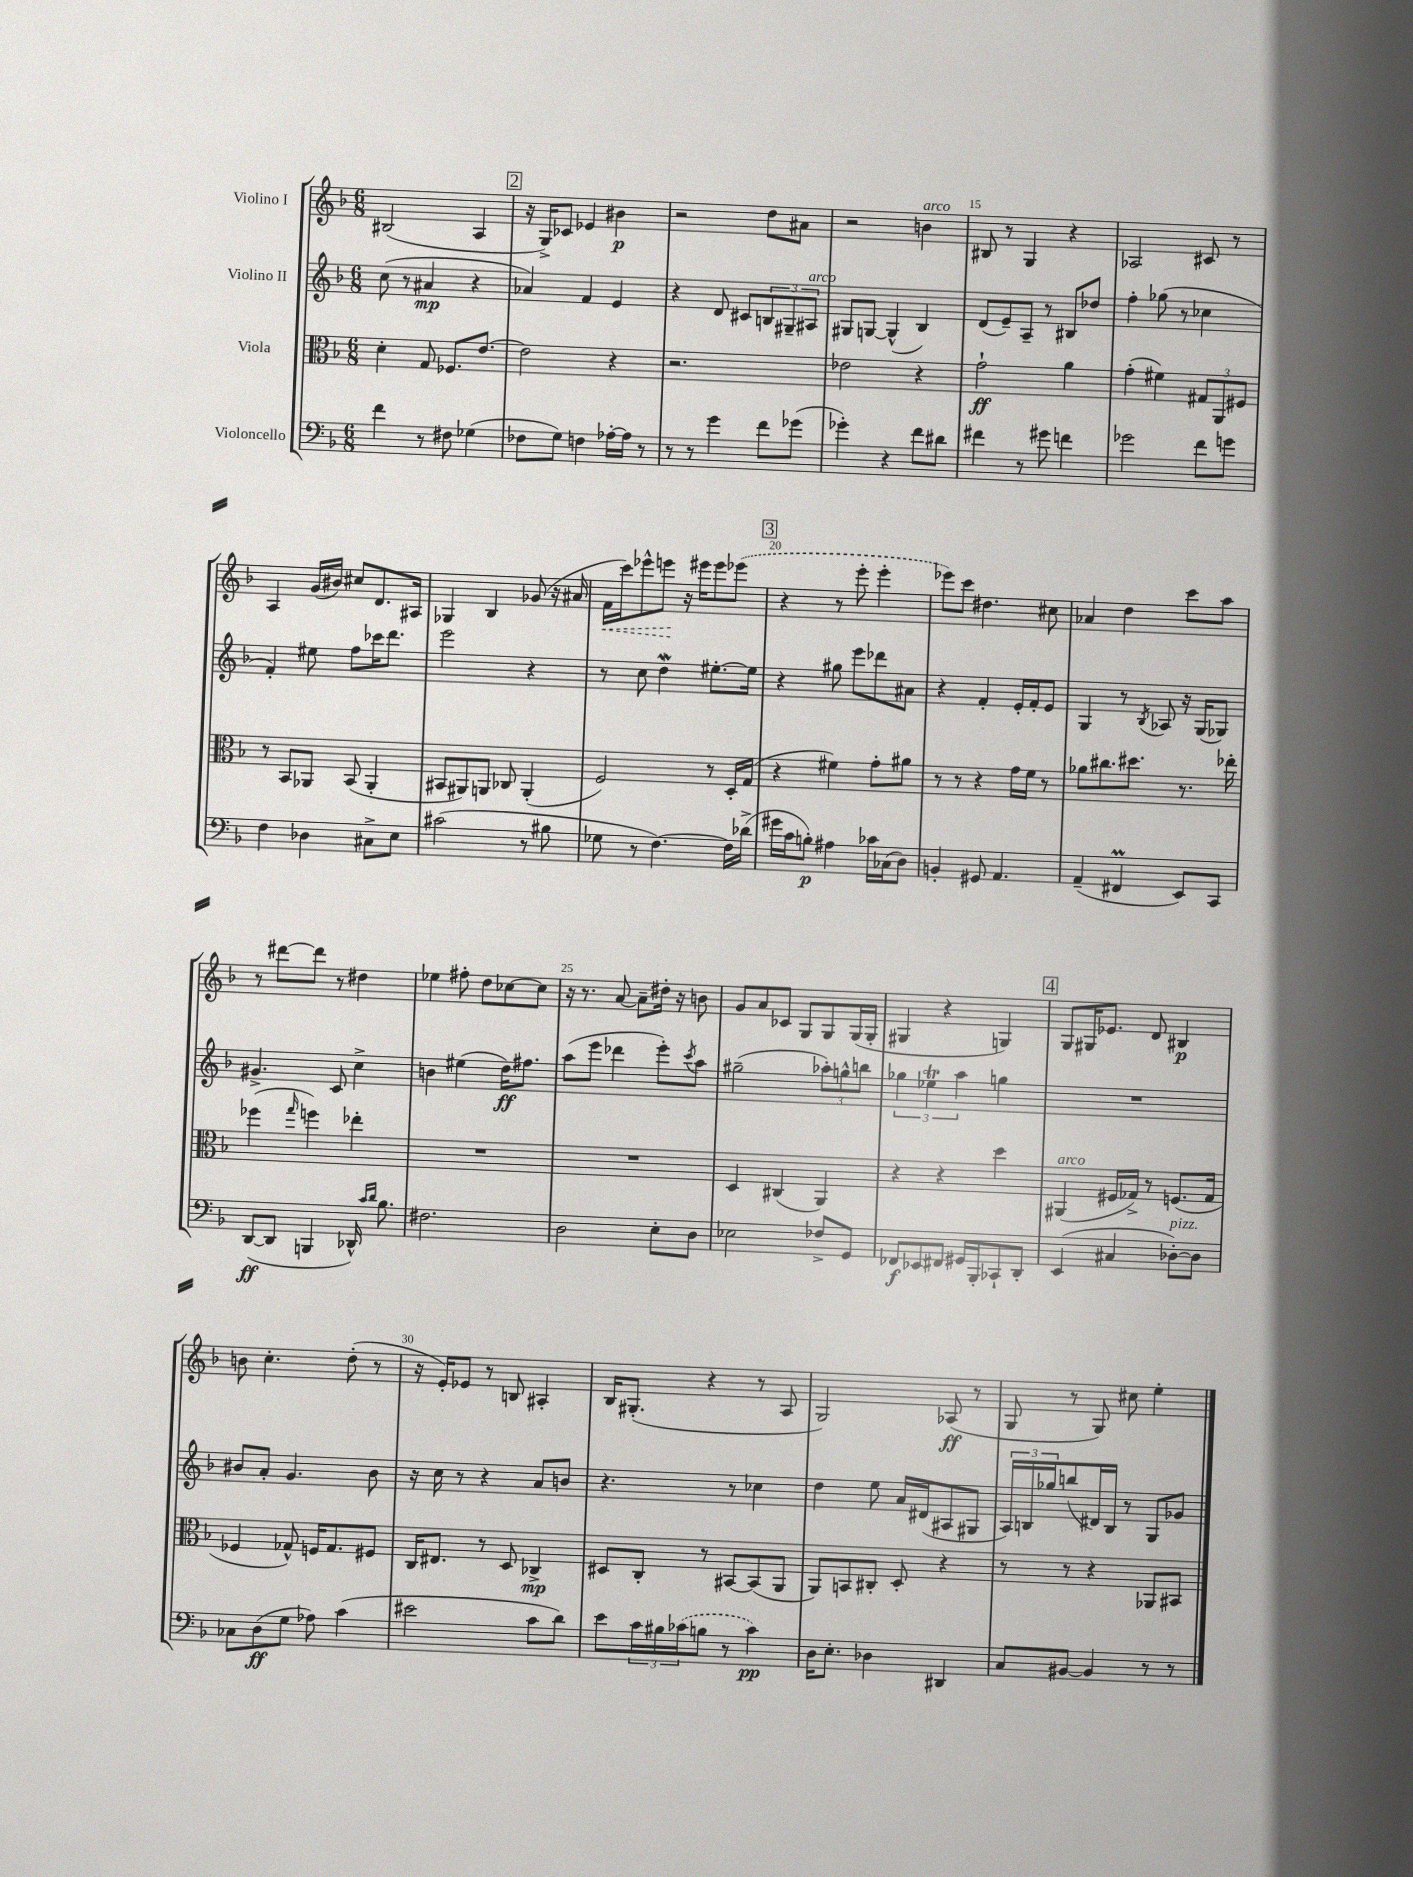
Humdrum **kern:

**kern	**dynam	**kern	**dynam	**kern	**dynam	**kern	**dynam
*part4	*part4	*part3	*part3	*part2	*part2	*part1	*part1
*staff4	*staff4	*staff3	*staff3	*staff2	*staff2	*staff1	*staff1
*I"Violoncello	*	*I"Viola	*	*I"Violino II	*	*I"Violino I	*
*clefF4	*	*clefC3	*	*clefG2	*	*clefG2	*
*k[b-]	*	*k[b-]	*	*k[b-]	*	*k[b-]	*
*M6/8	*	*M6/8	*	*M6/8	*	*M6/8	*
=11	=11	=11	=11	=11	=11	=11	=11
4f\	.	4d'\	.	(8cc\	.	(2B#X/	.
.	.	.	.	8r	.	.	.
8r	.	8G/	.	4a#X/	mp	.	.
8F#X\	.	8.F-X/L	.	.	.	.	.
(4G-X\	.	.	.	4r	.	4A/	.
.	.	[8.e/J	.	.	.	.	.
!!LO:REH:place=s1:t=2
=12	=12	=12	=12	=12	=12	=12	=12
8F-X\L	.	2e\]	.	4a-X/)	.	16r	.
.	.	.	.	.	.	16G^/KL)	.
8G\J)	.	.	.	.	.	8c-X/J	.
4Fn\	.	.	.	4f/	.	4e-X/	.
[16A-X'\LL	.	4r	.	4e/	.	4b#X\	p
16A-\JJ]	.	.	.	.	.	.	.
8r	.	.	.	.	.	.	.
=13	=13	=13	=13	=13	=13	=13	=13
8r	.	2.r	.	4r	.	2r	.
8r	.	.	.	.	.	.	.
4g\	.	.	.	8d/	.	.	.
.	.	.	.	8c#X/L	.	.	.
8f\L	.	.	.	12Bn/	.	8dd\L	.
.	.	.	.	12G#X~/	.	.	.
(8g-X\J	.	.	.	.	.	8a#X\J	.
!	!	!	!	!LO:TX:a:i:t=arco	!	!	!
.	.	.	.	12A#X/J	.	.	.
=14	=14	=14	=14	=14	=14	=14	=14
4g-X'\)	.	2e-X\	.	8G#X/L	.	2r	.
.	.	.	.	[8Gn/J	.	.	.
4r	.	.	.	(4G^^/]	.	.	.
!	!	!	!	!	!	!LO:TX:a:i:t=arco	!
8f\L	.	4r	.	4B-/)	.	4bn\	.
8d#X\J	.	.	.	.	.	.	.
=15	=15	=15	=15	=15	=15	=15	=15
4f#X\	.	2g`\	ff	(8d/L	.	8B#X/	.
.	.	.	.	8e~/)	.	8r	.
8r	.	.	.	8A~/J	.	4G/	.
8g#X\	.	.	.	8r	.	.	.
4fn\	.	4a\	.	8B#X/L	.	4r	.
.	.	.	.	8dd-X/J	.	.	.
=16	=16	=16	=16	=16	=16	=16	=16
2g-X\	.	(4g'\	.	4ff'\	.	2A-X/	.
.	.	4f#X\)	.	(8gg-X\	.	.	.
.	.	.	.	8r	.	.	.
8f\L	.	12G#X/L	.	4cc-X\	.	8c#X/	.
.	.	12AA/	.	.	.	.	.
8gn\J	.	.	.	.	.	8r	.
.	.	12F#X/J	.	.	.	.	.
!!LO:LB:g=z
=17	=17	=17	=17	=17	=17	=17	=17
4F\	.	8r	.	4f'/)	.	4A/	.
.	.	8BB-/L	.	.	.	.	.
4D-X\	.	8AA-X/J	.	8ee#X\	.	(16g/LL	.
.	.	.	.	.	.	16b#X/JJ)	.
.	.	(8BB-/	.	8ff\L	.	8cc#X/L	.
8C#X^\L	.	4AA-'/	.	16ccc-X\K	.	8.d/	.
.	.	.	.	8.ddd\J	.	.	.
8E\J	.	.	.	.	.	.	.
.	.	.	.	.	.	16A#X/Jk	.
=18	=18	=18	=18	=18	=18	=18	=18
(2c#X\	.	8BB#X/L	.	2eee\	.	4G-X/	.
.	.	8AA#X/)	.	.	.	.	.
.	.	8AAn/J	.	.	.	4B-/	.
.	.	8C-X/	.	.	.	.	.
8r	.	(4AA'/	.	4r	.	(8g-X/	.
8B#X\	.	.	.	.	.	16r	.
.	.	.	.	.	.	16a#X/	.
=19	=19	=19	=19	=19	=19	=19	=19
!	!	!	!	!	!	!	!LO:HP:b
8G-X\	.	2F/)	.	8r	.	16f\LL	<
.	.	.	.	.	.	16ccc\J)	.
8r	.	.	.	8cc\	.	8eee-X^^\	.
[4.F\)	.	.	.	4ddW\	.	8eeen\J	.
.	.	.	.	.	.	16r	[
.	.	.	.	.	.	16eee#X\KL	.
.	.	8r	.	[8.ee#X'\L	.	8eee#\	.
16F\LL]	.	16D'/LL	.	.	.	(8eee-X\J	.
(16d-X^\JJ	.	(16G/JJ	.	16ee#\Jk]	.	.	.
!!LO:REH:place=s1:t=3
=20	=20	=20	=20	=20	=20	=20	=20
16g#X\LL	.	4r	.	4r	.	4r	.
16c\J	.	.	.	.	.	.	.
8Bn'\J)	p	.	.	.	.	.	.
4A#X\	.	4f#X\)	.	8gg#X\	.	8r	.
.	.	.	.	8eee\L	.	8eee'\	.
16c-X\LL	.	8g'\L	.	8ddd-X\	.	4eee'\	.
(16C-X\J	.	.	.	.	.	.	.
8D\J)	.	8a#X\J	.	8a#X\J	.	.	.
=21	=21	=21	=21	=21	=21	=21	=21
4BBn'/	.	8r	.	4r	.	8eee-X\L)	.
.	.	8r	.	.	.	8ccc\J	.
8GG#X/	.	4r	.	4f'/	.	4.dd#X\	.
4.AA/	.	.	.	.	.	.	.
.	.	16g\LL	.	16e'/LL	.	.	.
.	.	16f\JJ	.	16f'/J	.	.	.
.	.	8r	.	8e/J	.	8cc#X\	.
=22	=22	=22	=22	=22	=22	=22	=22
(4AA~/	.	8a-X\L	.	4G/	.	4a-X/	.
.	.	8.cc#X\	.	.	.	.	.
4FF#Xm/	.	.	.	8r	.	4dd\	.
.	.	8.dd#X\J	.	.	.	.	.
.	.	.	.	8qB-/	.	.	.
.	.	.	.	8A-X/	.	.	.
8EE/L)	.	8.r	.	16r	.	8ccc\L	.
.	.	.	.	(16G/KL	.	.	.
8CC/J	.	.	.	8G-X/J)	.	8aa\J	.
.	.	16ee-X'\	.	.	.	.	.
!!LO:LB:g=z
=23	=23	=23	=23	=23	=23	=23	=23
([8DD/L	ff	(4ff-X\	.	4.g#X^/	.	8r	.
8DD/J]	.	.	.	.	.	[8ddd#X\L	.
.	.	16qqgg/	.	.	.	.	.
4BBBn/	.	4ffn\)	.	.	.	8ddd#\J]	.
.	.	.	.	8c/	.	8r	.
16DD-X^^/)	.	4ee-X'\	.	4cc^\	.	4dd#X\	.
16qqc/LL	.	.	.	.	.	.	.
16qqd/JJ	.	.	.	.	.	.	.
8.B-\	.	.	.	.	.	.	.
=24	=24	=24	=24	=24	=24	=24	=24
2.F#X\	.	2.r	.	4bn\	.	4ee-X\	.
.	.	.	.	(4ee#X\	.	8ff#X'\	.
.	.	.	.	.	.	8dd\L	.
.	.	.	.	16dd\KL)	ff	[8cc-X\	.
.	.	.	.	8.ff#X\J	.	.	.
.	.	.	.	.	.	8cc-\J]	.
=25	=25	=25	=25	=25	=25	=25	=25
2D\	.	2.r	.	(8aa\L	.	16r	.
.	.	.	.	.	.	8.r	.
.	.	.	.	8eee\J	.	.	.
.	.	.	.	4ddd-X\	.	[8a/	.
.	.	.	.	.	.	8a~\L]	.
8E'\L	.	.	.	8eee'\L)	.	16dd#X'\Jk	.
.	.	.	.	.	.	16r	.
.	.	.	.	8qccc/	.	.	.
8D\J	.	.	.	8aa\J	.	8bn\	.
=26	=26	=26	=26	=26	=26	=26	=26
2E-X\	.	4D/	.	(2gg#X~\	.	8g/L	.
.	.	.	.	.	.	8a/	.
.	.	(4C#X/	.	.	.	8c-X/J	.
.	.	.	.	.	.	8G/L	.
8F-X^/L	.	4AA/)	.	12aa-X'\L)	.	8G/	.
.	.	.	.	12ggn^^\	.	.	.
8GG/J	.	.	.	.	.	(16G/L	.
.	.	.	.	12bbn\J	.	.	.
.	.	.	.	.	.	16G'/JJ	.
=27	=27	=27	=27	=27	=27	=27	=27
8FF-X/L	f	4r	.	6gg-X\	.	4G#X/	.
8EE-X/	.	.	.	.	.	.	.
.	.	.	.	6ee-XT\	.	.	.
8FF#X/J	.	4r	.	.	.	4r	.
.	.	.	.	6aa\	.	.	.
16GG#X/LL	.	.	.	.	.	.	.
16BBB-'/J	.	.	.	.	.	.	.
8CC-X`/	.	4dd\	.	4ggn\	.	4Gn/)	.
8DD'/J	.	.	.	.	.	.	.
!!LO:REH:place=s1:t=4
=28	=28	=28	=28	=28	=28	=28	=28
!	!	!LO:TX:a:i:t=arco	!	!	!	!	!
(4EE/	.	(4AA#X/	.	2.r	.	8G/L	.
.	.	.	.	.	.	16G#X/K	.
.	.	.	.	.	.	8.e-X/J	.
4C#X/	.	16F#X/LL	.	.	.	.	.
.	.	16G-X^/JJ)	.	.	.	.	.
.	.	8r	.	.	.	8d/	.
!LO:TX:a:i:t=pizz.	!	!	!	!	!	!	!
[8D-X'\L)	.	(8.Fn/L	.	.	.	4B#X/	p
8D-\J]	.	.	.	.	.	.	.
.	.	16G-/Jk	.	.	.	.	.
!!LO:LB:g=z
=29	=29	=29	=29	=29	=29	=29	=29
8C-X\L	.	4F-X/	.	8b#X/L	.	8bn\	.
(8D\	ff	.	.	8a'/J	.	4.cc'\	.
8G\J	.	8G-X^^/)	.	4.g/	.	.	.
8A-X\)	.	16Fn/KL	.	.	.	.	.
.	.	8.G-/	.	.	.	.	.
(4c\	.	.	.	.	.	(8dd'\	.
.	.	8F#X/J	.	8b#\	.	8r	.
=30	=30	=30	=30	=30	=30	=30	=30
2e#X\	.	16C/KL	.	16r	.	16r	.
.	.	8.E#X/J	.	16cc\	.	16e'/KL)	.
.	.	.	.	8r	.	8e-X/J	.
.	.	8r	.	4r	.	8r	.
.	.	8D/	.	.	.	8Bn/	.
8c\L	.	4C-X^/	mp	8a/L	.	4A#X'/	.
8d\J)	.	.	.	8bn/J	.	.	.
=31	=31	=31	=31	=31	=31	=31	=31
8e\L	.	8D#X/L	.	4.r	.	16B-/KL	.
.	.	.	.	.	.	(8.G#X'/J	.
24c\L	.	8C'/J	.	.	.	.	.
24B#X\	.	.	.	.	.	.	.
(24c-X\J	.	.	.	.	.	.	.
8Bn\J	.	8r	.	.	.	4r	.
8r	.	[8BB#X/L	.	8r	.	.	.
4c-\)	pp	(8BB#/]	.	4cc-X\	.	8r	.
.	.	8AA/J	.	.	.	8A/	.
=32	=32	=32	=32	=32	=32	=32	=32
16D\KL	.	8AA/L)	.	4dd\	.	2G/)	.
8.E'\J	.	.	.	.	.	.	.
.	.	8BBn/	.	.	.	.	.
4D-X\	.	8C#X'/J	.	8ee\	.	.	.
.	.	8D'/	.	16a/LL	.	.	.
.	.	.	.	(16d#X/J	.	.	.
4DD#X/	.	4r	.	8A#X/	.	(8A-X/	ff
.	.	.	.	8G#X/J	.	8r	.
=33	=33	=33	=33	=33	=33	=33	=33
8C/L	.	8r	.	24A/LL)	.	8G/	.
.	.	.	.	24Bn/	.	.	.
.	.	.	.	24gg-X/J	.	.	.
[8BB#X/J	.	8r	.	(8bbn/	.	8r	.
4BB#/]	.	4r	.	16d#X/L)	.	8G/)	.
.	.	.	.	16B/JJ	.	.	.
.	.	.	.	8r	.	8cc#X\	.
8r	.	8AA-X/L	.	8G/L	.	4ee'\	.
8r	.	8BB#X/J	.	8g-X/J	.	.	.
==	==	==	==	==	==	==	==
*-	*-	*-	*-	*-	*-	*-	*-
